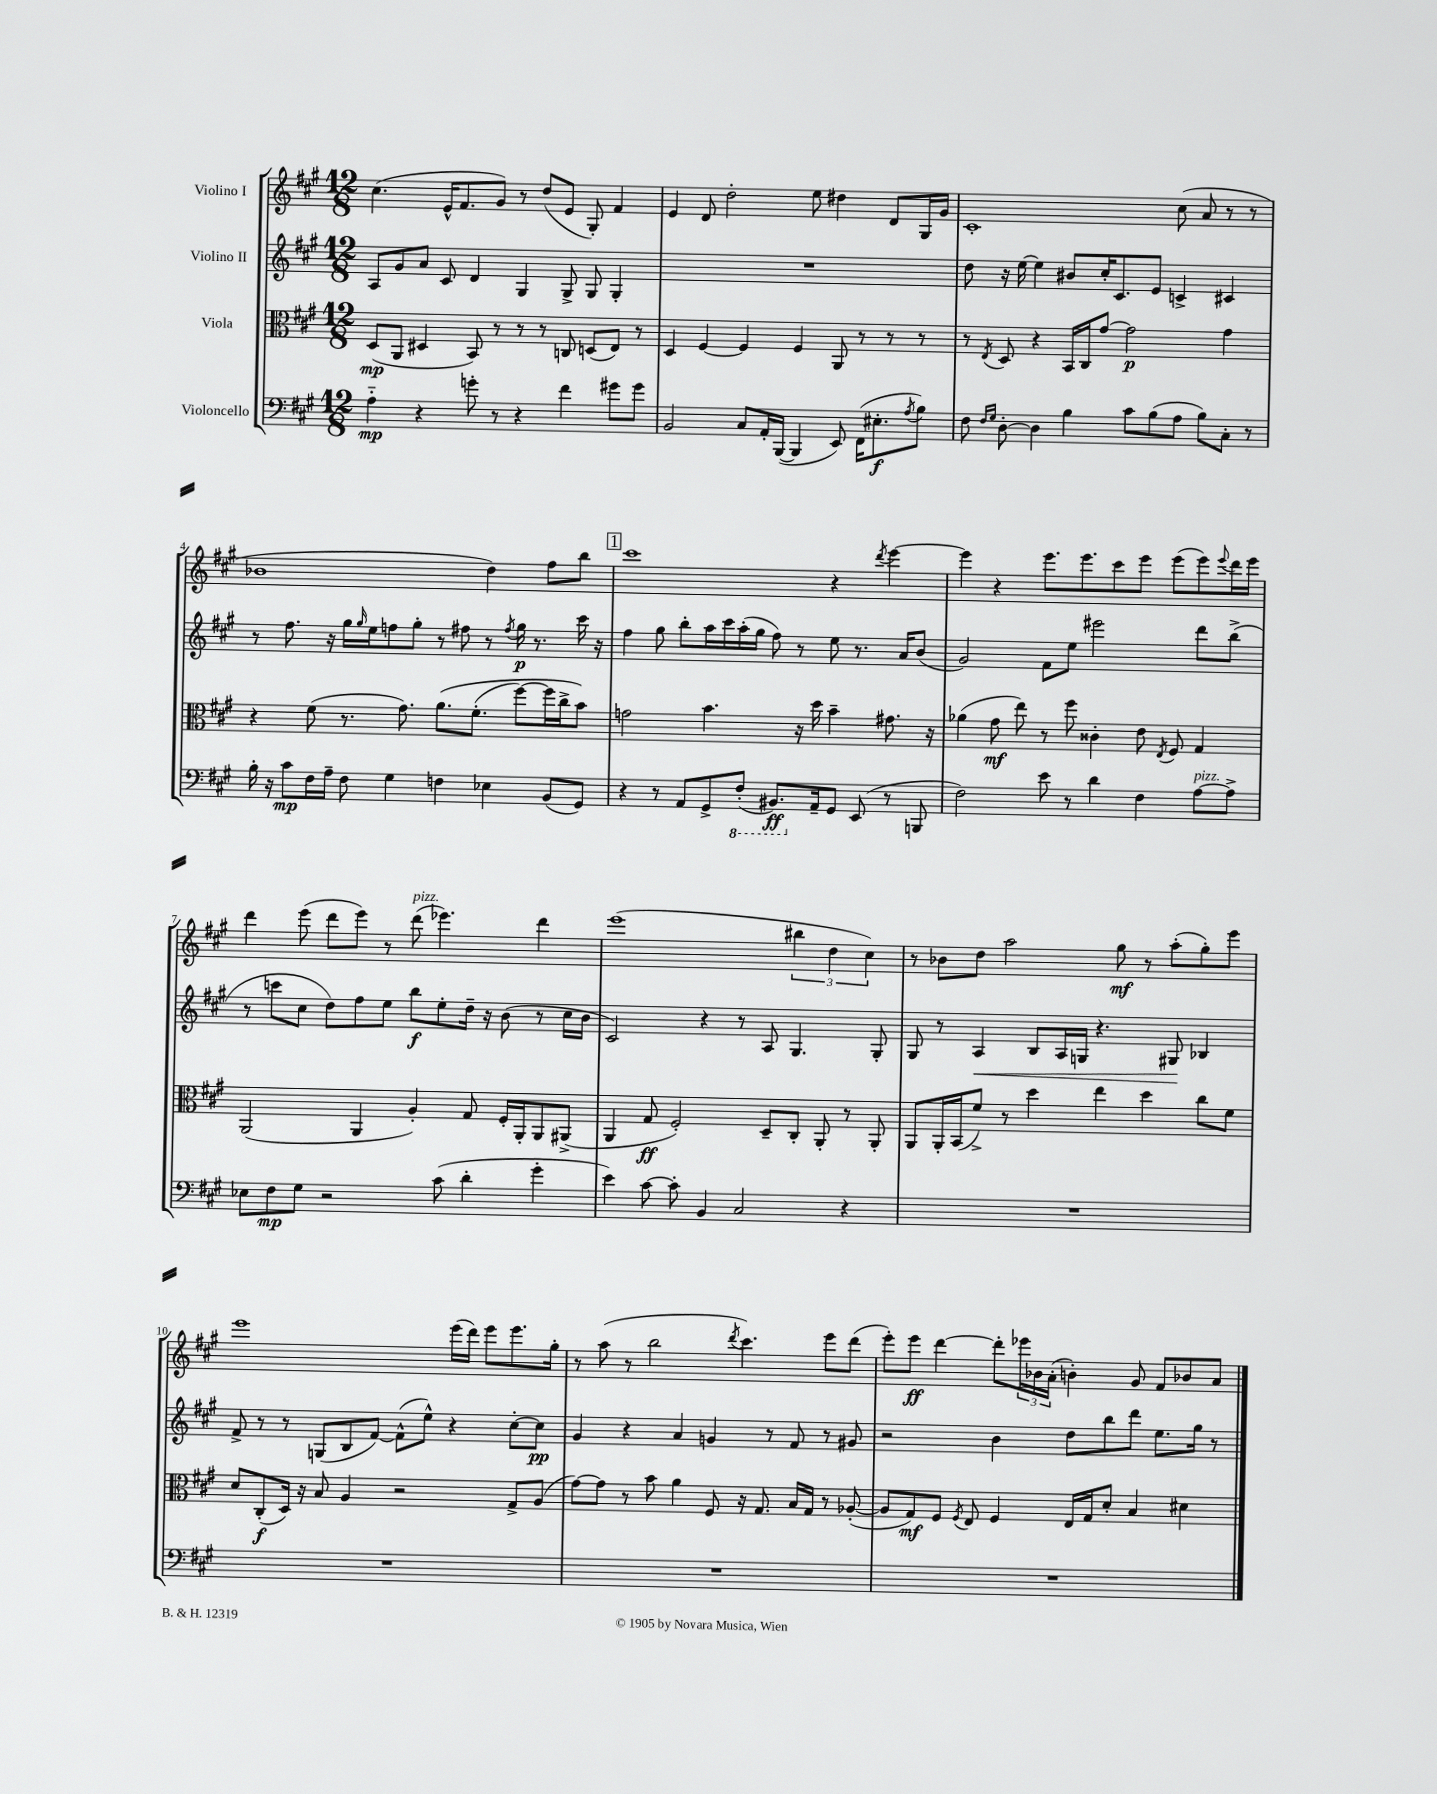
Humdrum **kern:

**kern	**dynam	**kern	**dynam	**kern	**dynam	**kern	**dynam
*part4	*part4	*part3	*part3	*part2	*part2	*part1	*part1
*staff4	*staff4	*staff3	*staff3	*staff2	*staff2	*staff1	*staff1
*I"Violoncello	*	*I"Viola	*	*I"Violino II	*	*I"Violino I	*
*clefF4	*	*clefC3	*	*clefG2	*	*clefG2	*
*k[f#c#g#]	*	*k[f#c#g#]	*	*k[f#c#g#]	*	*k[f#c#g#]	*
*M12/8	*	*M12/8	*	*M12/8	*	*M12/8	*
=1	=1	=1	=1	=1	=1	=1	=1
4A\	mp	(8D/L	mp	8A/L	.	(4.cc#\	.
.	.	8AA/J	.	8g#/	.	.	.
4r	.	4D#X/	.	8a/J	.	.	.
.	.	.	.	8c#/	.	16e^^/KL	.
.	.	.	.	.	.	8.f#/	.
8gn'\	.	8BB/)	.	4d/	.	.	.
8r	.	8r	.	.	.	8g#/J)	.
4r	.	8r	.	4G#/	.	8r	.
.	.	8r	.	.	.	(8dd/L	.
4f#\	.	8Cn/	.	8G#^/	.	8e/J	.
.	.	(8Dn/L	.	8G#/	.	8G#'/)	.
8g#X\L	.	8E/J)	.	4G#'/	.	4f#/	.
8g#\J	.	8r	.	.	.	.	.
=2	=2	=2	=2	=2	=2	=2	=2
2BB/	.	4D/	.	1.r	.	4e/	.
.	.	[4F#/	.	.	.	8d/	.
.	.	.	.	.	.	2dd'\	.
8C#/L	.	4F#/]	.	.	.	.	.
16AA'/L	.	.	.	.	.	.	.
([16BBB/JJ	.	.	.	.	.	.	.
4BBB/]	.	4F#/	.	.	.	.	.
.	.	.	.	.	.	8ee\	.
8EE/)	.	8AA/	.	.	.	4dd#X\	.
(16FF#\KL	.	8r	.	.	.	.	.
8.E#X'\	f	.	.	.	.	.	.
.	.	8r	.	.	.	8d/L	.
8qA/	.	.	.	.	.	.	.
8B\J)	.	8r	.	.	.	16G#/L	.
.	.	.	.	.	.	16g#/JJ	.
=3	=3	=3	=3	=3	=3	=3	=3
8F#\	.	8r	.	8dd\	.	1c#'	.
16qqF#/LL	.	.	.	.	.	.	.
16qqG#/JJ	.	8qE/	.	.	.	.	.
[8D'\	.	8D/	.	16r	.	.	.
.	.	.	.	[16ee\	.	.	.
4D\]	.	4r	.	4ee\]	.	.	.
4B\	.	16BB/LL	.	8b#X/L	.	.	.
.	.	16C#/J	.	.	.	.	.
.	.	[8g#/J	.	16cc#'/K	.	.	.
.	.	.	.	8.c#/	.	.	.
8c#\L	.	2g#\]	p	.	.	.	.
(8B\	.	.	.	8e/J	.	.	.
8A\J	.	.	.	4cn^/	.	(8cc#\	.
8B\L)	.	.	.	.	.	8a/	.
8C#'\J	.	4g#\	.	4c#X/	.	8r	.
8r	.	.	.	.	.	8r	.
!!LO:LB:g=z
=4	=4	=4	=4	=4	=4	=4	=4
16B'\	.	4r	.	8r	.	1b-X	.
16r	.	.	.	.	.	.	.
8c#\L	mp	.	.	8.ff#\	.	.	.
16F#\L	.	(8f#\	.	.	.	.	.
16A~\JJ	.	.	.	16r	.	.	.
8F#\	.	8.r	.	16gg#\LL	.	.	.
.	.	.	.	16qqgg#/	.	.	.
.	.	.	.	16ee\J	.	.	.
4G#\	.	.	.	8ffn\	.	.	.
.	.	8.g#\)	.	.	.	.	.
.	.	.	.	8gg#'\J	.	.	.
4Fn\	.	(8.a\L	.	8r	.	.	.
.	.	.	.	8ff#X\	.	.	.
.	.	(8.f#'\J	.	.	.	.	.
4E-X\	.	.	.	8r	.	4dd\)	.
.	.	.	.	8qff#/	.	.	.
.	.	[8ff#\L)	.	16gg#\	p	.	.
.	.	.	.	8.r	.	.	.
(8BB/L	.	16ff#\L]	.	.	.	8ff#\L	.
.	.	16cc#^\J	.	.	.	.	.
8GG#/J)	.	8b\J)	.	16ccc#\	.	8bb\J	.
.	.	.	.	16r	.	.	.
!!LO:REH:place=s1:t=1
=5	=5	=5	=5	=5	=5	=5	=5
4r	.	2gn\	.	4ff#\	.	1ccc#	.
8r	.	.	.	8gg#\	.	.	.
8AA/L	.	.	.	8bb'\L	.	.	.
8GG#^/	.	4.b\	.	16aa\L	.	.	.
.	.	.	.	16ccc#\	.	.	.
*8ba	*	*	*	*	*	*	*
(8FF#'/J	.	.	.	(16aa'\	.	.	.
.	.	.	.	16gg#\JJ	.	.	.
8.BBB#X/L)	ff	.	.	8ff#\)	.	.	.
.	.	16r	.	8r	.	.	.
*X8ba	*	*	*	*	*	*	*
16AA~/k	.	16dd\	.	.	.	.	.
8GG#/J	.	4b~\	.	8ee\	.	4r	.
(8EE/	.	.	.	8.r	.	.	.
.	.	.	.	.	.	8qddd/	.
8r	.	8.g#X\	.	.	.	[4eee\	.
.	.	.	.	16a/KL	.	.	.
8BBBn/	.	.	.	(8b/J	.	.	.
.	.	16r	.	.	.	.	.
=6	=6	=6	=6	=6	=6	=6	=6
2F#\)	.	(4a-X\	.	2g#/)	.	4eee\]	.
.	.	8g#\	mf	.	.	4r	.
.	.	8ee\)	.	.	.	.	.
8e\	.	8r	.	8f#\L	.	8.eee\L	.
8r	.	8ff#\	.	8ee\J	.	.	.
.	.	.	.	.	.	8.eee\	.
4d\	.	4c##X'\	.	2eee#X\	.	.	.
.	.	.	.	.	.	8ccc#\	.
4F#\	.	8e\	.	.	.	8eee\J	.
.	.	8qE/	.	.	.	.	.
.	.	8F#/	.	.	.	(8eee\L	.
!LO:TX:a:i:t=pizz.	!	!	!	!	!	!	!
[8A\L	.	4G#/	.	8ddd\L	.	8eee\)	.
.	.	.	.	.	.	8qqeee/	.
8A^\J]	.	.	.	(8bb^\J	.	16ddd\L	.
.	.	.	.	.	.	16eee\JJ	.
!!LO:LB:g=z
=7	=7	=7	=7	=7	=7	=7	=7
8E-X\L	.	(2AA/	.	8r	.	4ddd\	.
8F#\	mp	.	.	8cccn\L	.	.	.
8G#\J	.	.	.	8cc#\J	.	(8eee\	.
2r	.	.	.	8dd\L)	.	8ddd\L	.
.	.	4AA/	.	8ff#\	.	8eee\J)	.
.	.	.	.	8ee\J	.	8r	.
!	!	!	!	!	!	!LO:TX:a:i:t=pizz.	!
.	.	4A'/)	.	8bb\L	f	(8ddd\	.
(8c#\	.	.	.	8ee'\	.	4.eee-X\)	.
4d'\	.	8G#/	.	16dd~\Jk	.	.	.
.	.	.	.	16r	.	.	.
.	.	16F#'/LL	.	(8b\	.	.	.
.	.	16AA'/J	.	.	.	.	.
4g#'\	.	8AA/	.	8r	.	4ddd\	.
.	.	(8AA#X^/J	.	16cc#\LL	.	.	.
.	.	.	.	16b\JJ	.	.	.
=8	=8	=8	=8	=8	=8	=8	=8
4e\)	.	4AA/	.	2c#/)	.	(1eee	.
[8c#\	.	8G#/	ff	.	.	.	.
8c#'\]	.	2F#'/)	.	.	.	.	.
4BB/	.	.	.	4r	.	.	.
2C#/	.	.	.	8r	.	.	.
.	.	8D~/L	.	8A/	.	.	.
.	.	8C#'/J	.	4.G#/	.	6bb#X\	.
.	.	8AA'/	.	.	.	.	.
.	.	.	.	.	.	6dd\	.
4r	.	8r	.	.	.	.	.
.	.	.	.	.	.	6cc#\)	.
.	.	8AA'/	.	8G#'/	.	.	.
=9	=9	=9	=9	=9	=9	=9	=9
1.r	.	8AA/L	.	8G#/	.	8r	.
.	.	16AA'/L	.	8r	.	8b-X\L	.
.	.	(16BB/J	.	.	.	.	.
!	!	!	!	!	!LO:HP:b	!	!
.	.	8f#^/J)	.	4A/	<	8dd\J	.
.	.	8r	.	.	.	2aa\	.
.	.	4dd\	.	8B/L	.	.	.
.	.	.	.	16A/L	.	.	.
.	.	.	.	16Gn/JJ	.	.	.
.	.	4ee\	.	4.r	.	.	.
.	.	.	.	.	.	8gg#\	mf
.	.	4dd\	.	.	.	8r	.
.	.	.	.	8G#X/	.	(8aa'\L	.
.	.	8cc#\L	.	4B-X/	[	8gg#'\)	.
.	.	8f#\J	.	.	.	8eee\J	.
!!LO:LB:g=z
=10	=10	=10	=10	=10	=10	=10	=10
1.r	.	8d/L	.	8f#^/	.	1eee	.
.	.	(8C#'/	f	8r	.	.	.
.	.	16D/Jk)	.	8r	.	.	.
.	.	16r	.	.	.	.	.
.	.	8B/	.	(8Gn/L	.	.	.
.	.	4A/	.	8B/	.	.	.
.	.	.	.	[8f#/J)	.	.	.
.	.	2r	.	(8f#^^\L]	.	.	.
.	.	.	.	8ee^^\J)	.	.	.
.	.	.	.	4r	.	(16eee\LL	.
.	.	.	.	.	.	16ddd\JJ)	.
.	.	.	.	.	.	8eee\L	.
.	.	8G#^/L	.	[8cc#'\L	.	8.eee\	.
.	.	(8A/J	.	8cc#\J]	pp	.	.
.	.	.	.	.	.	16gg#'\Jk	.
=11	=11	=11	=11	=11	=11	=11	=11
1.r	.	[8g#\L)	.	4g#/	.	8r	.
.	.	8g#\J]	.	.	.	(8aa\	.
.	.	8r	.	4r	.	8r	.
.	.	8b\	.	.	.	2bb\	.
.	.	4a\	.	4a/	.	.	.
.	.	8F#/	.	4gn/	.	.	.
.	.	.	.	.	.	8qddd/	.
.	.	16r	.	.	.	4.ccc#\)	.
.	.	8.G#/	.	.	.	.	.
.	.	.	.	8r	.	.	.
.	.	16B/LL	.	8f#/	.	.	.
.	.	16G#/JJ	.	.	.	.	.
.	.	8r	.	8r	.	8eee\L	.
.	.	([8A-X'/	.	8g#X/	.	(8ddd\J	.
=12	=12	=12	=12	=12	=12	=12	=12
1.r	.	8A-/L]	.	2r	.	8eee'\L)	.
.	.	8G#/)	mf	.	.	8eee\J	ff
.	.	8F#/J	.	.	.	[4ddd\	.
.	.	8qF#/	.	.	.	.	.
.	.	8E/	.	.	.	.	.
.	.	4F#/	.	4b\	.	8ddd'\L]	.
.	.	.	.	.	.	24eee-X\L	.
.	.	.	.	.	.	24b-X\	.
.	.	.	.	.	.	(24a'\JJ	.
.	.	16E/LL	.	8dd\L	.	4bn'\)	.
.	.	16G#/J	.	.	.	.	.
.	.	8d'/J	.	8bb\	.	.	.
.	.	4B/	.	8ddd\J	.	8g#/	.
.	.	.	.	8.ee\L	.	8f#/L	.
.	.	4d#X\	.	.	.	8b-X/	.
.	.	.	.	16gg#\Jk	.	.	.
.	.	.	.	8r	.	8a/J	.
==	==	==	==	==	==	==	==
*-	*-	*-	*-	*-	*-	*-	*-
